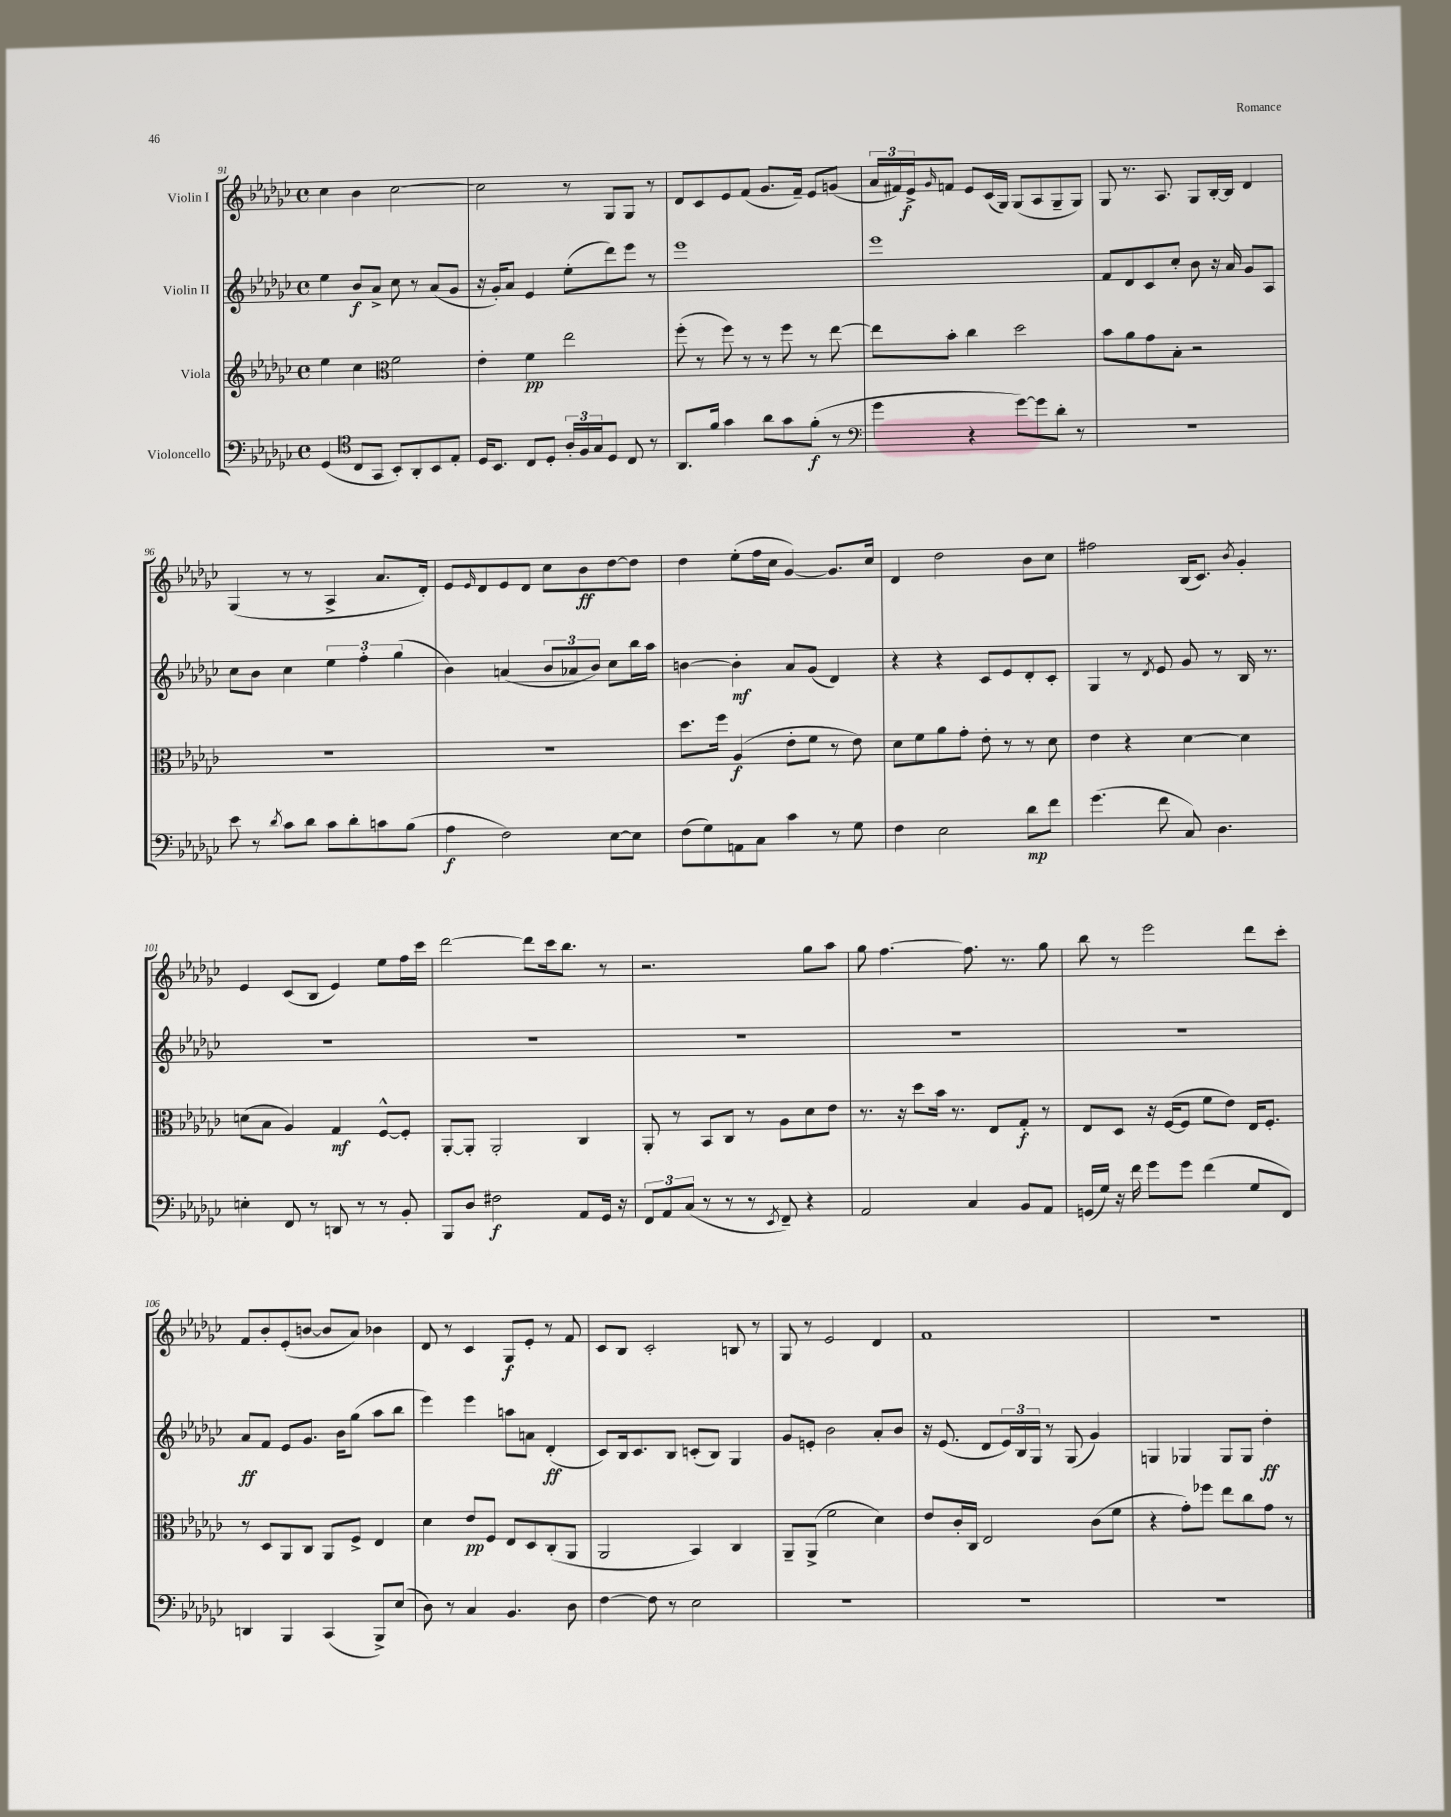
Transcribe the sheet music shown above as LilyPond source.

<<
\new StaffGroup <<
\new Staff = "s0" \with { instrumentName = "Violin I" } {
    \clef treble \key ges \major \defaultTimeSignature \time 4/4
    ces''4 bes'4 ces''2~ |
    ces''2 r8 ges8 ges8 r8 |
    des'8 ces'8 ees'8 f'8( ges'8. f'16--) ees'8 g'8( |
    \tuplet 3/2 { aes'16 fis'16) ees'16->\f } \grace { ges'16 } f'8 ees'8 ces'16( ges16) ges8( aes8 ges8-- ges8) |
    ges8 r8. aes8. ges8 bes16~-. bes16 des'4 |
    ges4( r8 r8 aes4-> aes'8. des'16-.) |
    ees'8 \grace { ees'16 } des'8 ees'8 des'8 ces''8 bes'8\ff des''8~ des''8 |
    des''4 ees''8-.( f''16 ces''16 ges'4~) ges'8. ces''16 |
    des'4 des''2 bes'8 ces''8 |
    fis''2 bes16( ces'8.) \acciaccatura { bes'8 } ges'4-. |
    ees'4 ces'8( bes8 ees'4) ees''8 f''16 ces'''16 |
    des'''2~ des'''8 ces'''16 bes''8. r8 |
    r2. ges''8 aes''8 |
    ges''8 f''4.~ f''8. r8. ges''8 |
    bes''8 r8 ees'''2 des'''8 ces'''8-. |
    f'8 bes'8-. ees'8-.( b'8~ b'8 aes'8) bes'4 |
    des'8 r8 ces'4 ges8\f ees'8-. r8 f'8 |
    ces'8 bes8 ces'2-. b8 r8 |
    ges8 r8 ees'2 des'4 |
    f'1 |
    R1 \bar "|." |
}
\new Staff = "s1" \with { instrumentName = "Violin II" } {
    \clef treble \key ges \major \defaultTimeSignature \time 4/4
    ees''4 bes'8\f aes'8-> ces''8 r8 aes'8( ges'8 |
    r16 ges'16-.) aes'8 ees'4 ees''8-.( des'''8) ees'''8 r8 |
    ees'''1 |
    ees'''1 |
    f'8 des'8 ces'8 ces''8-. bes'8 r16 aes'16 ges'8 aes8 |
    ces''8 bes'8 ces''4 \tuplet 3/2 { ees''4 f''4-. ges''4( } |
    bes'4) a'4( \tuplet 3/2 { bes'8 aes'8 bes'8) } ces''8 bes''16 aes''16 |
    b'4~ b'4-.\mf aes'8 ges'8( des'4) |
    r4 r4 ces'8 ees'8 des'8-. ces'8-. |
    ges4 r8 \acciaccatura { des'8 } ees'8 ges'8 r8 bes16 r8. |
    R1 |
    R1 |
    R1 |
    R1 |
    R1 |
    aes'8\ff f'8 ees'8 ges'8. bes'16 ges''8( aes''8 bes''8 |
    ees'''4) ees'''4 a''8 a'8 des'4-.\ff( |
    ces'8) bes16 ces'8. bes8 c'8-.( bes8) ges4 |
    ges'8 e'8-. bes'2 aes'8-. bes'8 |
    r16 ees'8.( des'8 \tuplet 3/2 { ees'16) bes16 ges16 } r8 ges8( ges'4) |
    g4 ges4 ges8 ges8 des''4-.\ff \bar "|." |
}
\new Staff = "s2" \with { instrumentName = "Viola" } {
    \clef treble \key ges \major \defaultTimeSignature \time 4/4
    ees''4 ces''4 \clef alto f'2 |
    ees'4-. f'4\pp ees''2 |
    f''8-.( r8 f''8) r8 r8 f''8 r8 ees''8~ |
    ees''8 bes'8-. ces''4 des''2 |
    bes'8 aes'8 ges'8 bes8-. r2 |
    R1 |
    R1 |
    des''8. f''16 aes4\f( ees'8-. f'8 r8 ees'8) |
    des'8 f'8 aes'8 ges'8-. ees'8-. r8 r8 des'8 |
    ees'4 r4 des'4~ des'4 |
    d'8( bes8 aes4) ges4\mf f8~-^ f8-. |
    aes,8~-. aes,8-. aes,2-. ces4 |
    aes,8-. r8 bes,8 ces8 r8 aes8 des'8 ees'8 |
    r8. r16 des''8 bes'16 r8. ees8 ges8-.\f r8 |
    ees8 des8 r16 f16~( f8 f'8 ees'8) ees16 f8.-. |
    r8 des8 aes,8 ces8 aes,8 f8-> ees4 |
    des'4 ees'8\pp f8 ees8 des8 ces8-.( aes,8 |
    aes,2 bes,4) ces4 |
    aes,8-- aes,8->( f'2 des'4) |
    ees'8 ces'16-. ces16 ees2 ces'8( f'8 |
    r4 ges'8-.) fes''8 ees''8 ces''8 ges'8 r8 \bar "|." |
}
\new Staff = "s3" \with { instrumentName = "Violoncello" } {
    \clef bass \key ges \major \defaultTimeSignature \time 4/4
    ges,4( \clef tenor ces8 ges,8 bes,8-.) aes,8-. bes,8 ees8-. |
    des16 bes,8. ces8 des8-. \tuplet 3/2 { aes16-. f16 ges16 } des8 ces8 r8 |
    aes,8. f'16 ges'4 aes'8 ges'8 f'8-.\f( r8 |
    \clef bass ges'4 r4 ges'8~) ges'8 des'8-. r8 |
    r1 |
    ees'8 r8 \acciaccatura { des'8 } ces'8 des'8 ces'8 des'8-. c'8 bes8( |
    aes4\f f2) ees8~ ees8 |
    f8( ges8) a,8 ces8 ces'4 r8 ges8 |
    f4 ees2 des'8\mp f'8 |
    ges'4.( f'8 ces8) des4. |
    e4-. f,8 r8 d,8 r8 r8 bes,8-. |
    bes,,8 des8 fis2\f aes,8 ges,16 r16 |
    \tuplet 3/2 { f,8 aes,8 ces8( } r8 r8 r8 \acciaccatura { ees,8 } f,8--) r4 |
    aes,2 ces4 bes,8 aes,8 |
    g,16( ges16) r16 f'16 ges'8 ges'8 f'4( ges8 f,8) |
    d,4 bes,,4 ces,4( bes,,8->) ees8( |
    des8) r8 ces4 bes,4. des8 |
    f4~ f8 r8 ees2 |
    R1 |
    R1 |
    R1 \bar "|." |
}
>>
>>
\layout { \context { \Score currentBarNumber = #91 } }
